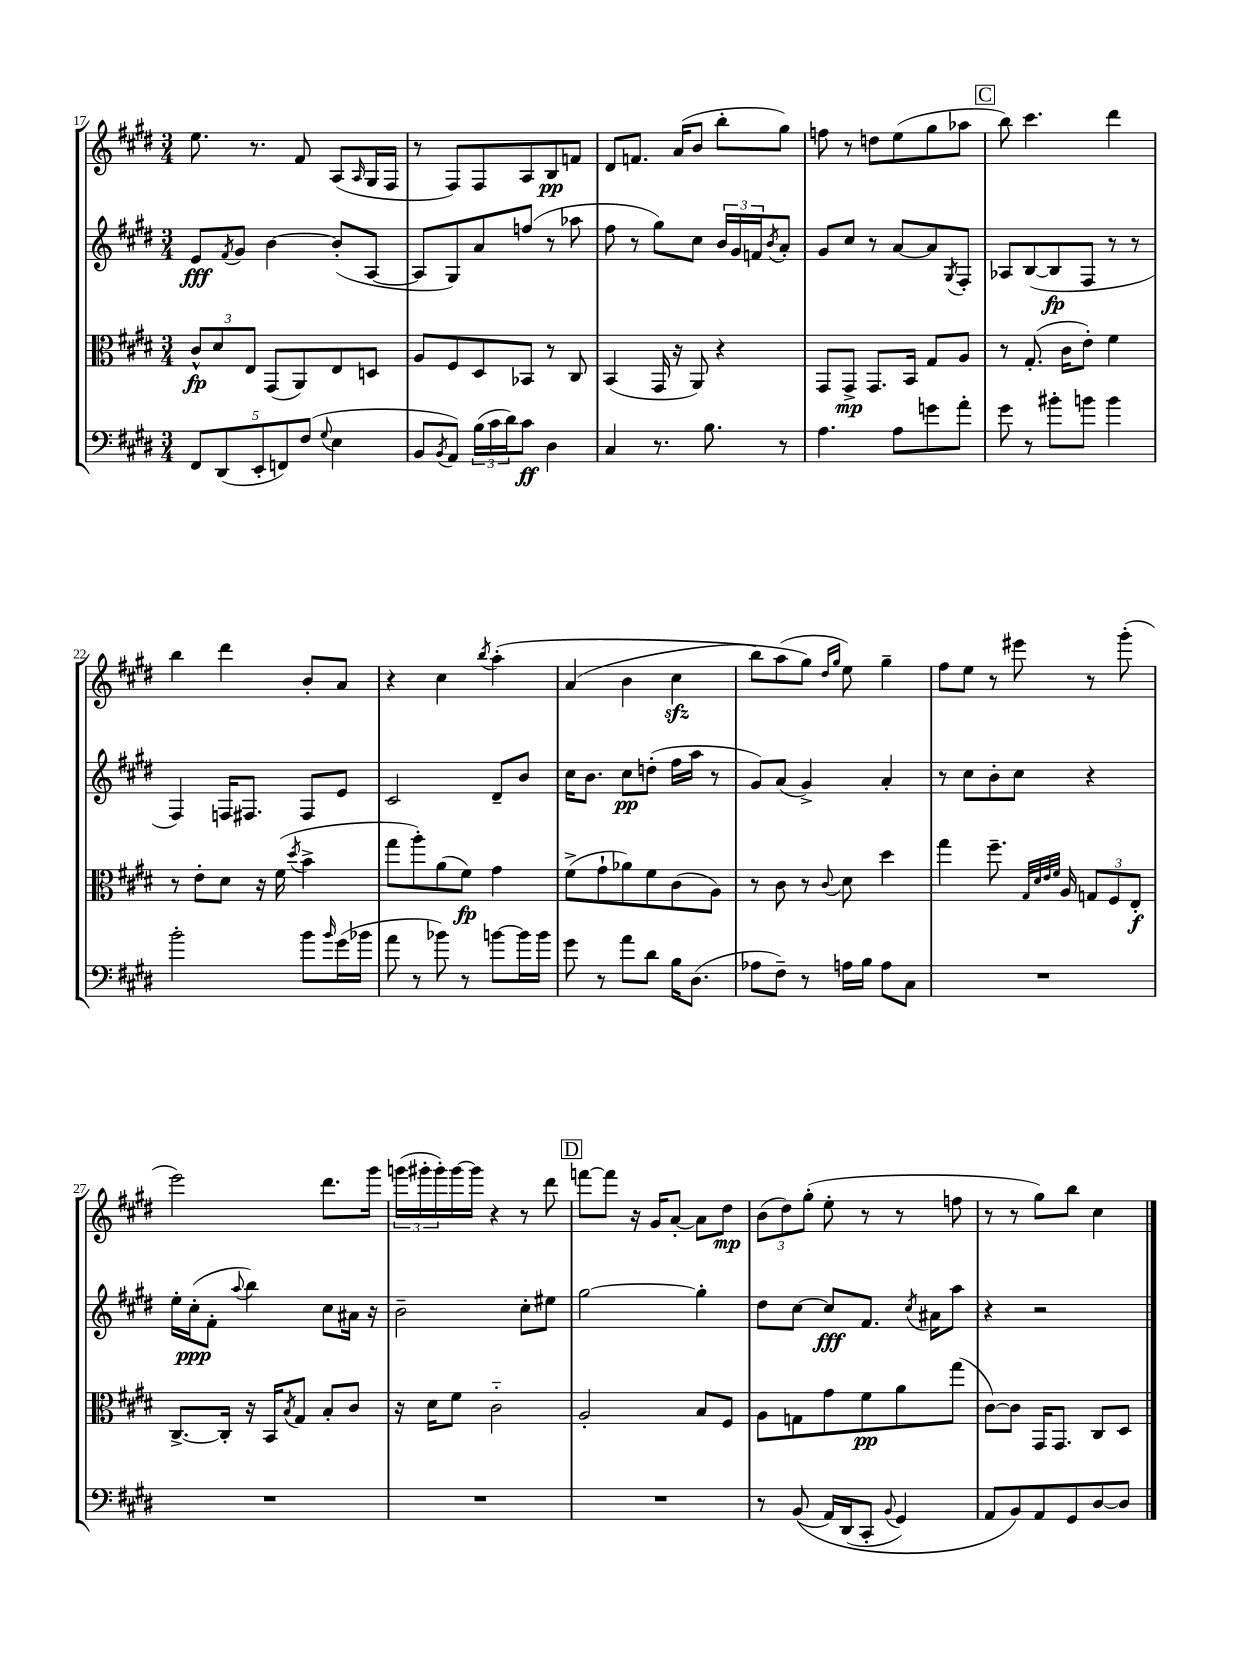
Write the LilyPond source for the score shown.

<<
\new StaffGroup <<
\new Staff = "s0" {
    \clef treble \key e \major \numericTimeSignature \time 3/4
    e''8. r8. fis'8 a8( \grace { a16 } gis16 fis16 |
    r8 fis8) fis8 a8 b8\pp f'8 |
    dis'8 f'8. a'16( b'8 b''8-. gis''8) |
    f''8 r8 d''8 e''8( gis''8 aes''8 |
    \mark \markup { \box "C" } b''8) cis'''4. dis'''4 |
    b''4 dis'''4 b'8-. a'8 |
    r4 cis''4 \acciaccatura { b''8 } a''4-.\( |
    a'4( b'4 cis''4\sfz |
    b''8) a''8( gis''8\) \grace { dis''16 gis''16 } e''8) gis''4-- |
    fis''8 e''8 r8 eis'''8 r8 gis'''8-.( |
    e'''2) dis'''8. gis'''16 |
    \tuplet 3/2 { g'''16( gis'''16-. gis'''16-.) } gis'''16~ gis'''16 r4 r8 dis'''8 |
    \mark \markup { \box "D" } f'''8~ f'''8 r16 gis'16 a'8~-. a'8 dis''8\mp |
    \tuplet 3/2 { b'8( dis''8) gis''8-.( } e''8-. r8 r8 f''8 |
    r8 r8 gis''8) b''8 cis''4 \bar "|." |
}
\new Staff = "s1" {
    \clef treble \key e \major \numericTimeSignature \time 3/4
    e'8\fff \acciaccatura { fis'8 } gis'8 b'4~ b'8-.( a8~ |
    a8 gis8) a'8 f''8( r8 aes''8 |
    fis''8 r8 gis''8) cis''8 \tuplet 3/2 { b'16 gis'16 f'16 } \acciaccatura { b'8 } a'8-. |
    gis'8 cis''8 r8 a'8~ a'8 \acciaccatura { gis8 } fis8-. |
    \mark \markup { \box "C" } aes8 b8~( b8\fp fis8 r8 r8 |
    fis4) f16 fis8. fis8 e'8 |
    cis'2 dis'8-- b'8 |
    cis''16 b'8. cis''8\pp d''8-.( fis''16 a''16 r8 |
    gis'8) a'8( gis'4->) a'4-. |
    r8 cis''8 b'8-. cis''8 r4 |
    e''16-. cis''16-.\ppp( fis'8-. \appoggiatura { a''8 } b''4) cis''8 ais'16 r16 |
    b'2-- cis''8-. eis''8 |
    \mark \markup { \box "D" } gis''2~ gis''4-. |
    dis''8 cis''8~ cis''8\fff fis'8. \acciaccatura { cis''8 } ais'16 a''8 |
    r4 r2 \bar "|." |
}
\new Staff = "s2" {
    \clef alto \key e \major \numericTimeSignature \time 3/4
    \tuplet 3/2 { cis'8-^\fp dis'8 e8 } gis,8( a,8) e8 d8 |
    a8 fis8 dis8 bes,8 r8 cis8 |
    b,4( gis,16 r16 a,8) r4 |
    gis,8 gis,8->\mp gis,8. b,16 gis8 a8 |
    \mark \markup { \box "C" } r8 gis8.-.( cis'16 e'8-.) fis'4 |
    r8 e'8-. dis'8 r16 fis'16( \acciaccatura { dis''8 } b'4-> |
    gis''8 a''8-.) a'8( fis'8\fp) gis'4 |
    fis'8->( gis'8-! aes'8) fis'8 cis'8( a8) |
    r8 cis'8 r8 \appoggiatura { cis'8 } dis'8 dis''4 |
    gis''4 fis''8.-- \grace { gis32 dis'32 e'32 fis'32 } a16 \tuplet 3/2 { g8 fis8 e8-.\f } |
    cis8.~-> cis16-. r16 b,16 \acciaccatura { b8 } gis8 b8-. cis'8 |
    r16 dis'16 fis'8 cis'2-_ |
    \mark \markup { \box "D" } a2-. b8 fis8 |
    a8 g8 gis'8 fis'8\pp a'8 gis''8( |
    cis'8~) cis'8 gis,16 gis,8. cis8 dis8 \bar "|." |
}
\new Staff = "s3" {
    \clef bass \key e \major \numericTimeSignature \time 3/4
    \tuplet 5/4 { fis,8 dis,8( e,8-. f,8) fis8( } \appoggiatura { gis8 } e4 |
    b,8 \acciaccatura { b,8 } a,8) \tuplet 3/2 { b16( cis'16 dis'16) } cis'8\ff dis4 |
    cis4 r8. b8. r8 |
    a4. a8 g'8 a'8-. |
    \mark \markup { \box "C" } gis'8 r8 bis'8-. b'8 b'4 |
    b'2-. b'8 \grace { b'16 } gis'16( bes'16 |
    a'8 r8 bes'8) r8 b'8~ b'16 b'16 |
    gis'8 r8 a'8 dis'8 b16 dis8.( |
    aes8 fis8--) r8 a16 b16 a8 cis8 |
    R2. |
    R2. |
    R2. |
    \mark \markup { \box "D" } R2. |
    r8 b,8(\( a,16) dis,16( cis,8-. \appoggiatura { b,8 } gis,4) |
    a,8 b,8\) a,8 gis,8 dis8~ dis8 \bar "|." |
}
>>
>>
\layout { \context { \Score currentBarNumber = #17 } }
